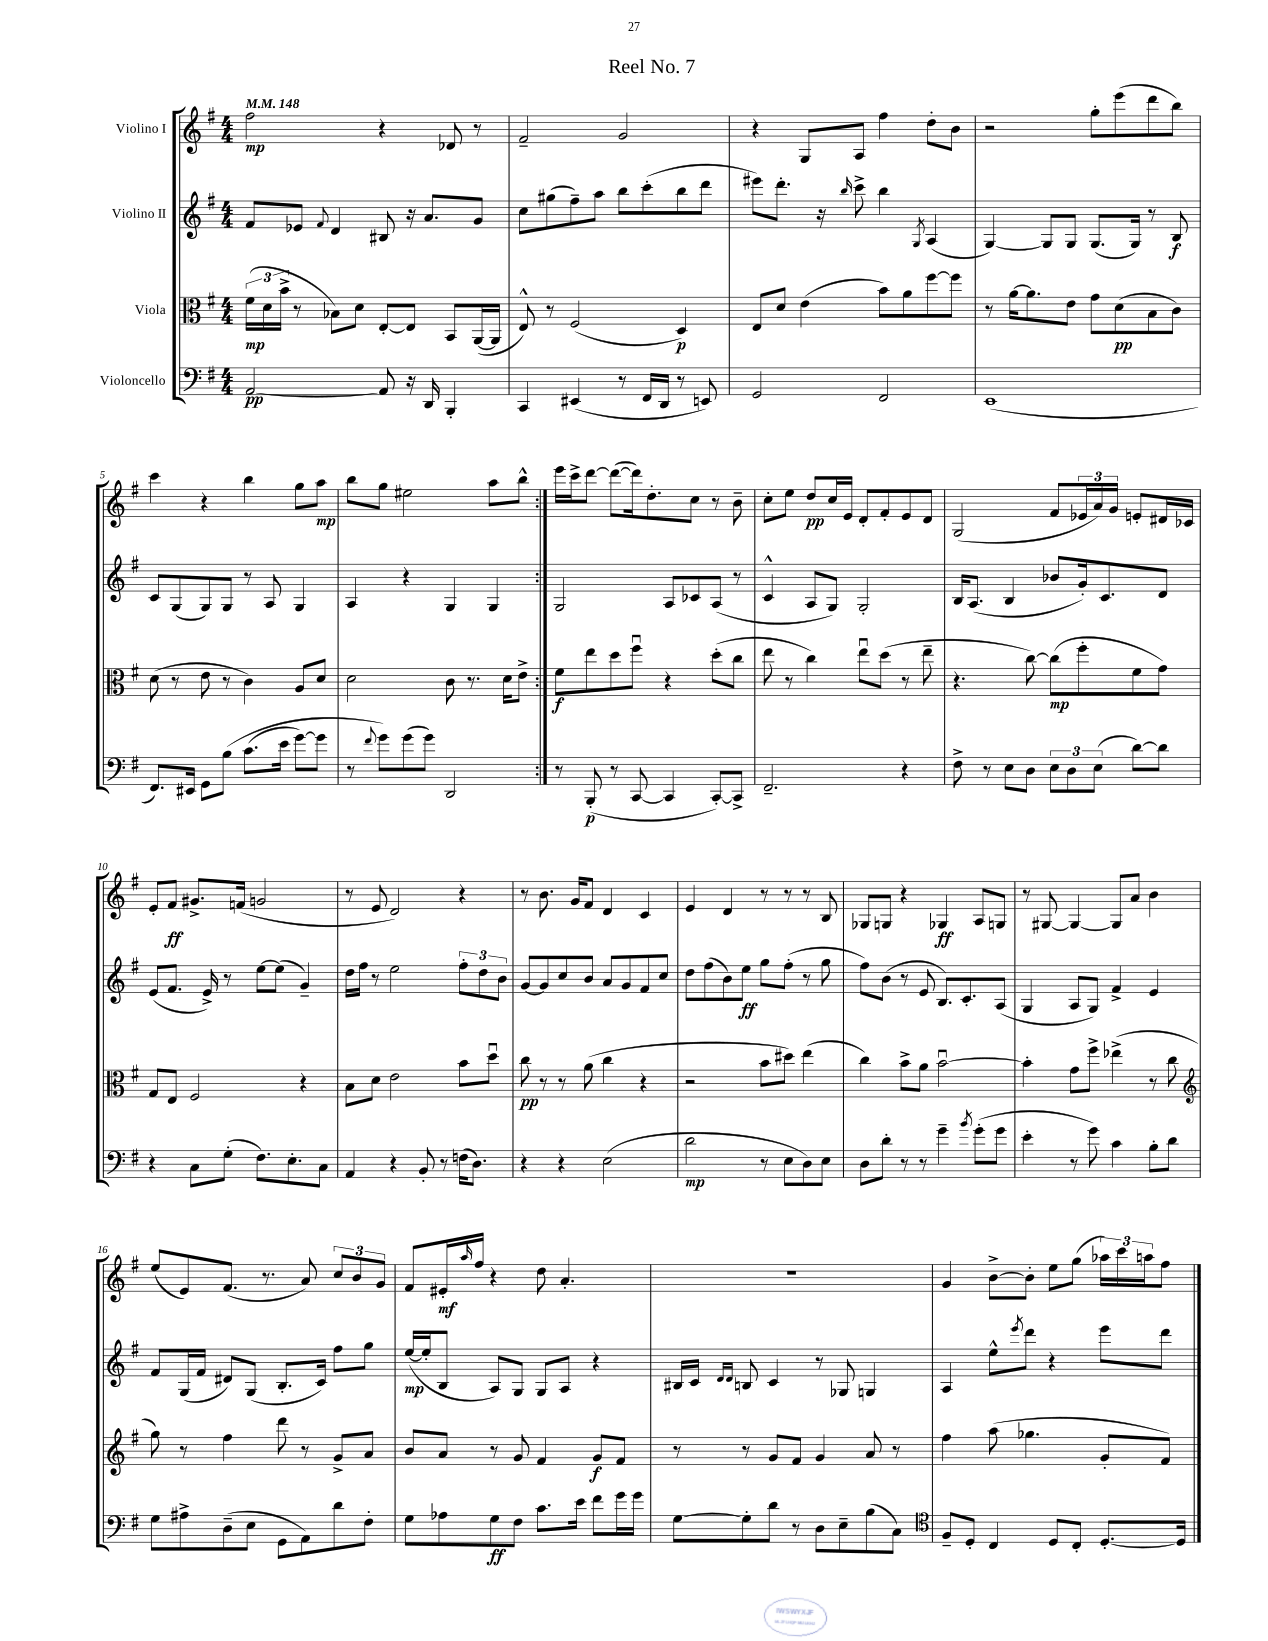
\header { title = "Reel No. 7" }
<<
\new StaffGroup <<
\new Staff = "s0" \with { instrumentName = "Violino I" } {
    \clef treble \key g \major \numericTimeSignature \time 4/4 \tempo 4 = 148
    \repeat volta 2 { fis''2\mp r4 des'8 r8 |
    fis'2-- g'2 |
    r4 g8 a8 fis''4 d''8-. b'8 |
    r2 g''8-. e'''8( d'''8 b''8) |
    c'''4 r4 b''4 g''8 a''8\mp |
    b''8 g''8 eis''2 a''8 b''8-^ | }
    e'''16 c'''16-> d'''8~ d'''8~( d'''16) d''8.-. c''8 r8 b'8-- |
    c''8-. e''8 d''8\pp c''16 e'16 d'8-. fis'8-. e'8 d'8 |
    g2( fis'8 \tuplet 3/2 { ees'16 a'16) g'16 } e'8-. dis'16 ces'16 |
    e'8-. fis'8\ff gis'8.-> f'16( g'2 |
    r8 e'8 d'2) r4 |
    r8 b'8. g'16 fis'8 d'4 c'4 |
    e'4 d'4 r8 r8 r8 b8 |
    ges8 g8 r4 ges4\ff a8 g8 |
    r8 gis8~ gis4~ gis8 a'8 b'4 |
    e''8( e'8) fis'8.( r8. a'8) \tuplet 3/2 { c''8 b'8 g'8 } |
    fis'8 eis'16-.\mf \grace { a''16 } fis''16 r4 d''8 a'4.-. |
    R1 |
    g'4 b'8~-> b'8-. e''8 g''8( \tuplet 3/2 { aes''16) c'''16 a''16 } fis''8 \bar "|." |
}
\new Staff = "s1" \with { instrumentName = "Violino II" } {
    \clef treble \key g \major \numericTimeSignature \time 4/4
    \repeat volta 2 { fis'8 ees'8 \appoggiatura { fis'8 } d'4 bis8 r16 a'8. g'8 |
    c''8 gis''8( fis''8--) a''8 b''8 c'''8-.( b''8 d'''8 |
    eis'''8) d'''8.-. r16 \grace { b''16 } c'''8-> b''4 \acciaccatura { g8 } a4( |
    g4~) g8 g8 g8.( g16) r8 b8\f |
    c'8 g8( g8) g8 r8 a8 g4 |
    a4 r4 g4 g4 | }
    g2 a8 ces'8 a8( r8 |
    c'4-^ a8 g8) g2-. |
    b16 a8.( b4 bes'8 g'16-.) c'8. d'8 |
    e'8( fis'8. e'16->) r8 e''8~ e''8( g'4--) |
    d''16 fis''16 r8 e''2 \tuplet 3/2 { fis''8-. d''8 b'8 } |
    g'8~ g'8 c''8 b'8 a'8 g'8 fis'8 c''8 |
    d''8 fis''8( b'8) e''8\ff g''8 fis''8-.( r8 g''8 |
    fis''8) b'8( r8 e'8 b8.) c'8.-. a8( |
    g4 a8 g8) fis'4-> e'4 |
    fis'8 g16( fis'16 dis'8) g8( b8.-. c'16) fis''8 g''8 |
    e''16~\mp( e''16-. b8 a8) g8 g8 a8 r4 |
    bis16 c'16 \grace { d'16 d'16 } b8 c'4 r8 ges8 g4 |
    a4 e''8-^ \acciaccatura { e'''8 } d'''8 r4 e'''8 d'''8 \bar "|." |
}
\new Staff = "s2" \with { instrumentName = "Viola" } {
    \clef alto \key g \major \numericTimeSignature \time 4/4
    \repeat volta 2 { \tuplet 3/2 { fis'16\mp( d'16 b'16-> } r8 bes8) d'8 e8~-. e8 b,8 a,16~( a,16 |
    e8-^) r8 fis2( d4\p) |
    e8 d'8 e'4( b'8) a'8 fis''8~ fis''8 |
    r8 a'16~ a'8. e'8 g'8 d'8\pp( b8 c'8) |
    d'8( r8 e'8 r8 c'4) a8 d'8 |
    d'2 c'8 r8. d'16 e'8-> | }
    fis'8\f e''8 d''8 fis''8\downbow r4 d''8-.( c''8 |
    e''8 r8 c''4) e''8\downbow d''8( r8 e''8-- |
    r4. c''8~) c''8\mp( fis''8-. fis'8 g'8) |
    g8 e8 fis2 r4 |
    b8 d'8 e'2 b'8 d''8\downbow |
    c''8\pp r8 r8 a'8( c''4 r4 |
    r2 b'8 dis''8) e''4( |
    c''4) b'8-> a'8 b'2~\downbow |
    b'4-. g'8 fis''8-> ees''4->( r8 c''8 |
    \clef treble g''8) r8 fis''4 d'''8 r8 g'8-> a'8 |
    b'8 a'8 r8 g'8 fis'4 g'8\f fis'8 |
    r8 r8 g'8 fis'8 g'4 a'8 r8 |
    fis''4 a''8( ges''4. g'8-. fis'8) \bar "|." |
}
\new Staff = "s3" \with { instrumentName = "Violoncello" } {
    \clef bass \key g \major \numericTimeSignature \time 4/4
    \repeat volta 2 { a,2~\pp a,8 r16 d,16 b,,4-. |
    c,4 eis,4( r8 fis,16 d,16 r8 e,8) |
    g,2 fis,2 |
    e,1( |
    fis,8.) eis,16 g,8 b8\( c'8.( e'16 g'8~) g'8 |
    r8 \appoggiatura { fis'8 } g'8\) g'8( g'8) d,2 | }
    r8 b,,8-.\p( r8 c,8~ c,4 c,8~-.) c,8-> |
    fis,2.-- r4 |
    fis8-> r8 e8 d8 \tuplet 3/2 { e8 d8 e8( } d'8~) d'8 |
    r4 c8 g8-.( fis8.) e8.-. c8 |
    a,4 r4 b,8-. r8 f16( d8.) |
    r4 r4 e2( |
    d'2\mp r8 e8 d8) e8 |
    d8 d'8-. r8 r8 g'4-- \acciaccatura { b'8 } g'8-.( g'8 |
    e'4-. r8 g'8) c'4 b8-. d'8 |
    g8 ais8-> d8--( e8 g,8 a,8) d'8 fis8-. |
    g8 aes8 g8\ff fis8 c'8. e'16 fis'8 g'16 g'16 |
    g8~ g8-. d'8 r8 d8 e8-- b8( c8) |
    \clef tenor fis8-- d8-. c4 d8 c8-. d8.~-. d16 \bar "|." |
}
>>
>>
